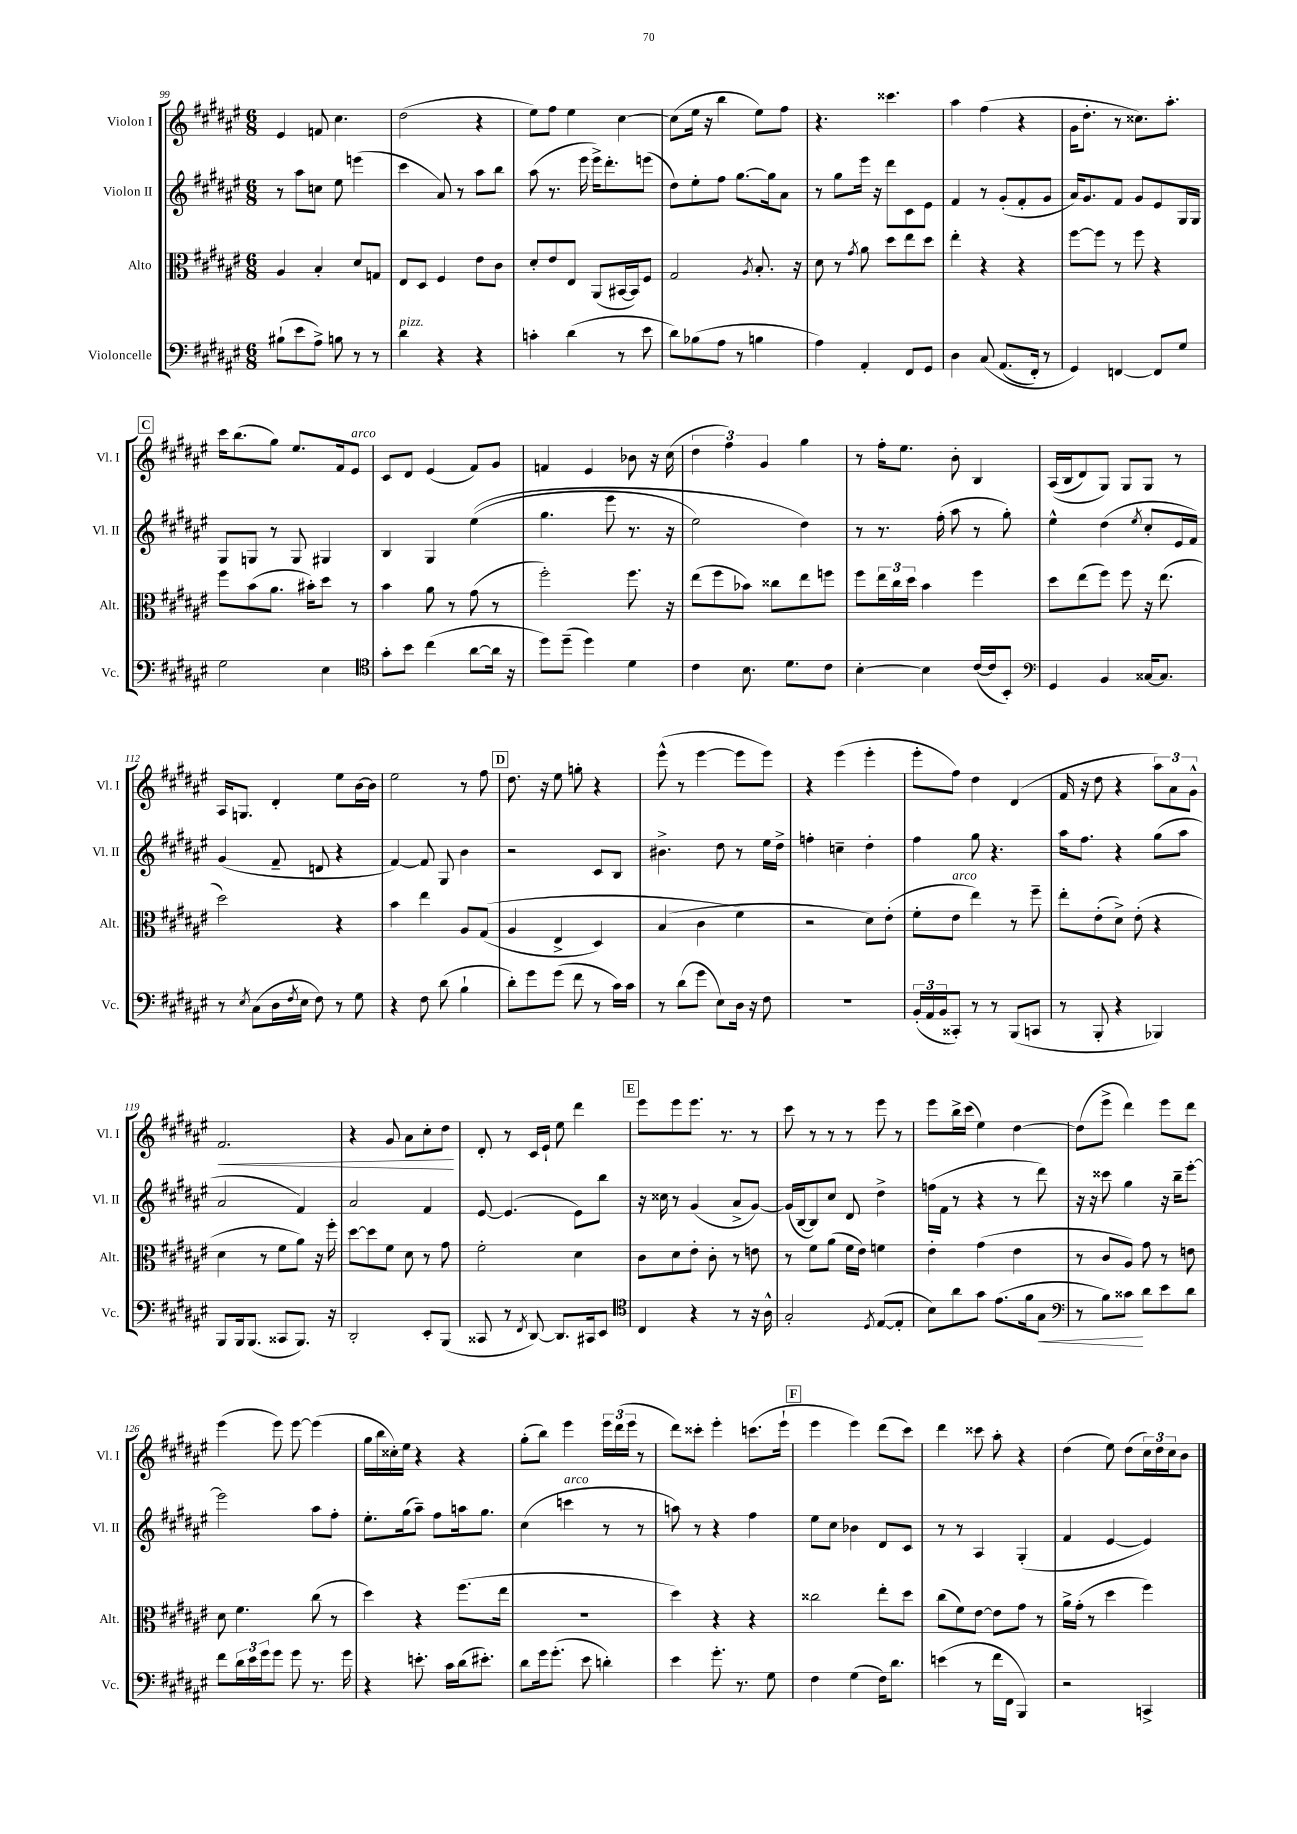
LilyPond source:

<<
\new StaffGroup <<
\new Staff = "s0" \with { instrumentName = "Violon I" shortInstrumentName = "Vl. I" } {
    \clef treble \key fis \major \numericTimeSignature \time 6/8
    eis'4 f'8 cis''4. |
    dis''2( r4 |
    eis''8) fis''8 eis''4 cis''4~ |
    cis''8( eis''16 r16 b''4 eis''8) fis''8 |
    r4. cisis'''4. |
    ais''4 fis''4( r4 |
    gis'16 dis''8.-. r8 cisis''8.) ais''8.-. |
    \mark \markup { \box "C" } cis'''16 b''8.( gis''8) eis''8. fis'16 eis'8^\markup { \italic "arco" } |
    cis'8 dis'8 eis'4( fis'8) gis'8 |
    f'4 eis'4 bes'8 r16 cis''16( |
    \tuplet 3/2 { dis''4 fis''4) gis'4 } gis''4 |
    r8 fis''16-. eis''8. b'8-. b4 |
    ais16(\( b16 dis'8) gis8\) gis8 gis8 r8 |
    ais16 g8. dis'4-. eis''8 b'16~ b'16 |
    eis''2 r8 fis''8 |
    \mark \markup { \box "D" } dis''8. r16 eis''8 g''8-. r4 |
    eis'''8-^( r8 eis'''4~ eis'''8 eis'''8) |
    r4 eis'''4( eis'''4-. |
    eis'''8-. fis''8) dis''4 dis'4( |
    fis'16 r16 dis''8 r4 \tuplet 3/2 { ais''8) ais'8 gis'8-^ } |
    fis'2.\< |
    r4 gis'8 ais'8 cis''8-. dis''8\! |
    dis'8-. r8 cis'16 eis'16-! eis''8 dis'''4 |
    \mark \markup { \box "E" } eis'''8 eis'''8 eis'''8. r8. r8 |
    cis'''8 r8 r8 r8 eis'''8 r8 |
    eis'''8 b''16-> cis'''16( eis''4) dis''4~ |
    dis''8( eis'''8-> dis'''4) eis'''8 dis'''8 |
    eis'''4( eis'''8) eis'''8~ eis'''4( |
    gis''16 b''16 cisis''16-.) eis''16 r4 r4 |
    gis''8-.( b''8) eis'''4 \tuplet 3/2 { eis'''16 dis'''16( eis'''16 } r8 |
    dis'''8) cisis'''8-. eis'''4-. c'''8.( eis'''16-! |
    \mark \markup { \box "F" } eis'''4 eis'''4) dis'''8( cis'''8) |
    dis'''4 cisis'''8 ais''8-. r4 |
    dis''4( eis''8) dis''8( \tuplet 3/2 { cis''16) dis''16 cis''16 } b'8 \bar "|." |
}
\new Staff = "s1" \with { instrumentName = "Violon II" shortInstrumentName = "Vl. II" } {
    \clef treble \key fis \major \numericTimeSignature \time 6/8
    r8 ais''8 c''8 eis''8 e'''4( |
    cis'''4 ais'8) r8 ais''8 b''8 |
    ais''8( r8. eis'''16 eis'''16->) dis'''8.-. e'''8( |
    dis''8) eis''8-. fis''8 gis''8.~ gis''16 ais'8 |
    r8 gis''8 eis'''16 r16 dis'''8 cis'8 eis'8 |
    fis'4 r8 gis'8-.( fis'8-. gis'8 |
    ais'16) gis'8. fis'8 gis'8 eis'8 gis16 gis16 |
    \mark \markup { \box "C" } gis8 g8 r8 g8 gis4 |
    b4 gis4 eis''4(\( |
    gis''4. eis'''8 r8. r16 |
    eis''2) dis''4\) |
    r8 r8. fis''16-.( ais''8 r8 gis''8-.) |
    eis''4-^ dis''4( \acciaccatura { eis''8 } cis''8-. eis'16 fis'16) |
    gis'4( fis'8-- d'8 r4 |
    fis'4~) fis'8 gis8 b'4 |
    \mark \markup { \box "D" } r2 cis'8 b8 |
    bis'4.-> dis''8 r8 eis''16 dis''16-> |
    f''4-. c''4-- dis''4-. |
    fis''4 gis''8 r4. |
    ais''16 fis''8. r4 gis''8( ais''8 |
    ais'2 fis'4) |
    ais'2 fis'4 |
    eis'8~ eis'4.( eis'8) b''8 |
    \mark \markup { \box "E" } r16 cisis''16 r8 gis'4( ais'8-> gis'8~) |
    gis'16( b16~ b8) cis''8 dis'8 dis''4-> |
    f''16( fis'16 r8 r4 r8 dis'''8) |
    r16 r16 cisis'''8 gis''4 r16 b''16-- eis'''8~-. |
    eis'''2 ais''8 fis''8-. |
    eis''8.-. gis''16( ais''8--) fis''8 a''16 gis''8. |
    cis''4( c'''4^\markup { \italic "arco" } r8 r8 |
    a''8) r8 r4 fis''4 |
    \mark \markup { \box "F" } eis''8 cis''8 bes'4 dis'8 cis'8 |
    r8 r8 ais4 gis4-.( |
    fis'4 eis'4~ eis'4) \bar "|." |
}
\new Staff = "s2" \with { instrumentName = "Alto" shortInstrumentName = "Alt." } {
    \clef alto \key fis \major \numericTimeSignature \time 6/8
    ais4 b4-. dis'8 g8 |
    eis8 dis8 fis4 eis'8 cis'8 |
    dis'8-. eis'8 eis8 ais,8( bis,16~ bis,16) fis8 |
    gis2 \acciaccatura { ais8 } b8.-. r16 |
    dis'8 r8 \acciaccatura { gis'8 } ais'8 dis''8 eis''8 dis''8 |
    eis''4-. r4 r4 |
    fis''8~ fis''8 r8 fis''8 r4 |
    \mark \markup { \box "C" } fis''8 b'8( ais'8. bis'16-.) dis''8 r8 |
    b'4 ais'8 r8 gis'8( r8 |
    fis''2-.) fis''8. r16 |
    eis''8( fis''8 bes'8) cisis''8 eis''8 f''8 |
    fis''8 \tuplet 3/2 { eis''16 cis''16 dis''16 } b'4 fis''4 |
    dis''8 eis''8( fis''8) fis''8 r16 eis''8.( |
    dis''2) r4 |
    b'4 eis''4 ais8 gis8(\( |
    \mark \markup { \box "D" } ais4 eis4-> dis4) |
    b4( cis'4 fis'4\) |
    r2 dis'8) eis'8-.( |
    fis'8-. eis'8^\markup { \italic "arco" } eis''4) r8 fis''8-- |
    eis''8-. eis'8-.( dis'8->) eis'8-.( r4 |
    dis'4 r8 fis'8 ais'8) r16 fis''16-. |
    dis''8~ dis''8 fis'8 dis'8 r8 gis'8 |
    fis'2-. dis'4 |
    \mark \markup { \box "E" } cis'8 dis'8 eis'8-. cis'8-. r8 e'8 |
    r8 fis'8 ais'8( fis'16 eis'16) f'4 |
    eis'4-. gis'4( eis'4 |
    r8 cis'8 ais8) gis'8 r8 e'8 |
    dis'8 fis'4. cis''8( r8 |
    dis''4) r4 fis''8.( eis''16 |
    R2. |
    dis''4) r4 r4 |
    \mark \markup { \box "F" } cisis''2 eis''8-. dis''8 |
    cis''8( fis'8) eis'8~ eis'8 gis'8 r8 |
    ais'16-> gis'16-.( r8 dis''4 fis''4) \bar "|." |
}
\new Staff = "s3" \with { instrumentName = "Violoncelle" shortInstrumentName = "Vc." } {
    \clef bass \key fis \major \numericTimeSignature \time 6/8
    bis8-!( eis'8 ais8->) b8 r8 r8 |
    dis'4^\markup { \italic "pizz." } r4 r4 |
    c'4-. dis'4( r8 eis'8 |
    dis'8) bes8( ais8 r8 b4 |
    ais4) ais,4-. fis,8 gis,8 |
    dis4 cis8\( ais,8.( fis,16-.) r8 |
    gis,4\) f,4~ f,8 gis8 |
    \mark \markup { \box "C" } gis2 eis4 |
    \clef tenor gis'8-. b'8 cis''4( ais'8~ ais'16 r16 |
    dis''8) dis''8--( dis''4) dis'4 |
    cis'4 b8. dis'8. cis'8 |
    b4~-. b4 cis'16~( cis'16 b,8-.) |
    \clef bass gis,4 b,4 cisis16~ cisis8. |
    r8 \acciaccatura { eis8 } cis8( dis16 \acciaccatura { fis8 } eis16 fis8) r8 gis8 |
    r4 fis8 dis'8( b4-! |
    \mark \markup { \box "D" } dis'8-.) gis'8 gis'8( fis'8 r8 cis'16) cis'16 |
    r8 dis'8( gis'8 eis8) dis16 r16 fis8 |
    R2. |
    \tuplet 3/2 { b,16-.( ais,16 b,16 } cisis,8-.) r8 r8 b,,8( c,8 |
    r8 b,,8-. r4 bes,,4) |
    b,,8 b,,16 b,,8.( cisis,8 b,,8.) r16 |
    dis,2-. eis,8-. b,,8( |
    cisis,8 r8 \acciaccatura { fis,8 } dis,8~) dis,8. cis,16 eis,8 |
    \mark \markup { \box "E" } \clef tenor cis4 r4 r8 r16 ais16-^ |
    gis2-. \acciaccatura { dis8 } eis8~( eis8-. |
    b8) ais'8 gis'8 eis'8.( fis'16 gis8\< |
    \clef bass r8 b8) cisis'8\! dis'8 eis'8 dis'8 |
    fis'8 \tuplet 3/2 { dis'16 eis'16 gis'16 } gis'8 gis'8 r8. gis'16 |
    r4 e'8.-. cis'16 dis'16( eis'8.-.) |
    dis'8 gis'16 gis'8.-.( eis'8 d'4-.) |
    eis'4 gis'8.-. r8. gis8 |
    \mark \markup { \box "F" } fis4 gis4( fis16) dis'8. |
    e'4( r8 fis'16 fis,16 b,,4) |
    r2 c,4-> \bar "|." |
}
>>
>>
\layout { \context { \Score currentBarNumber = #99 } }
